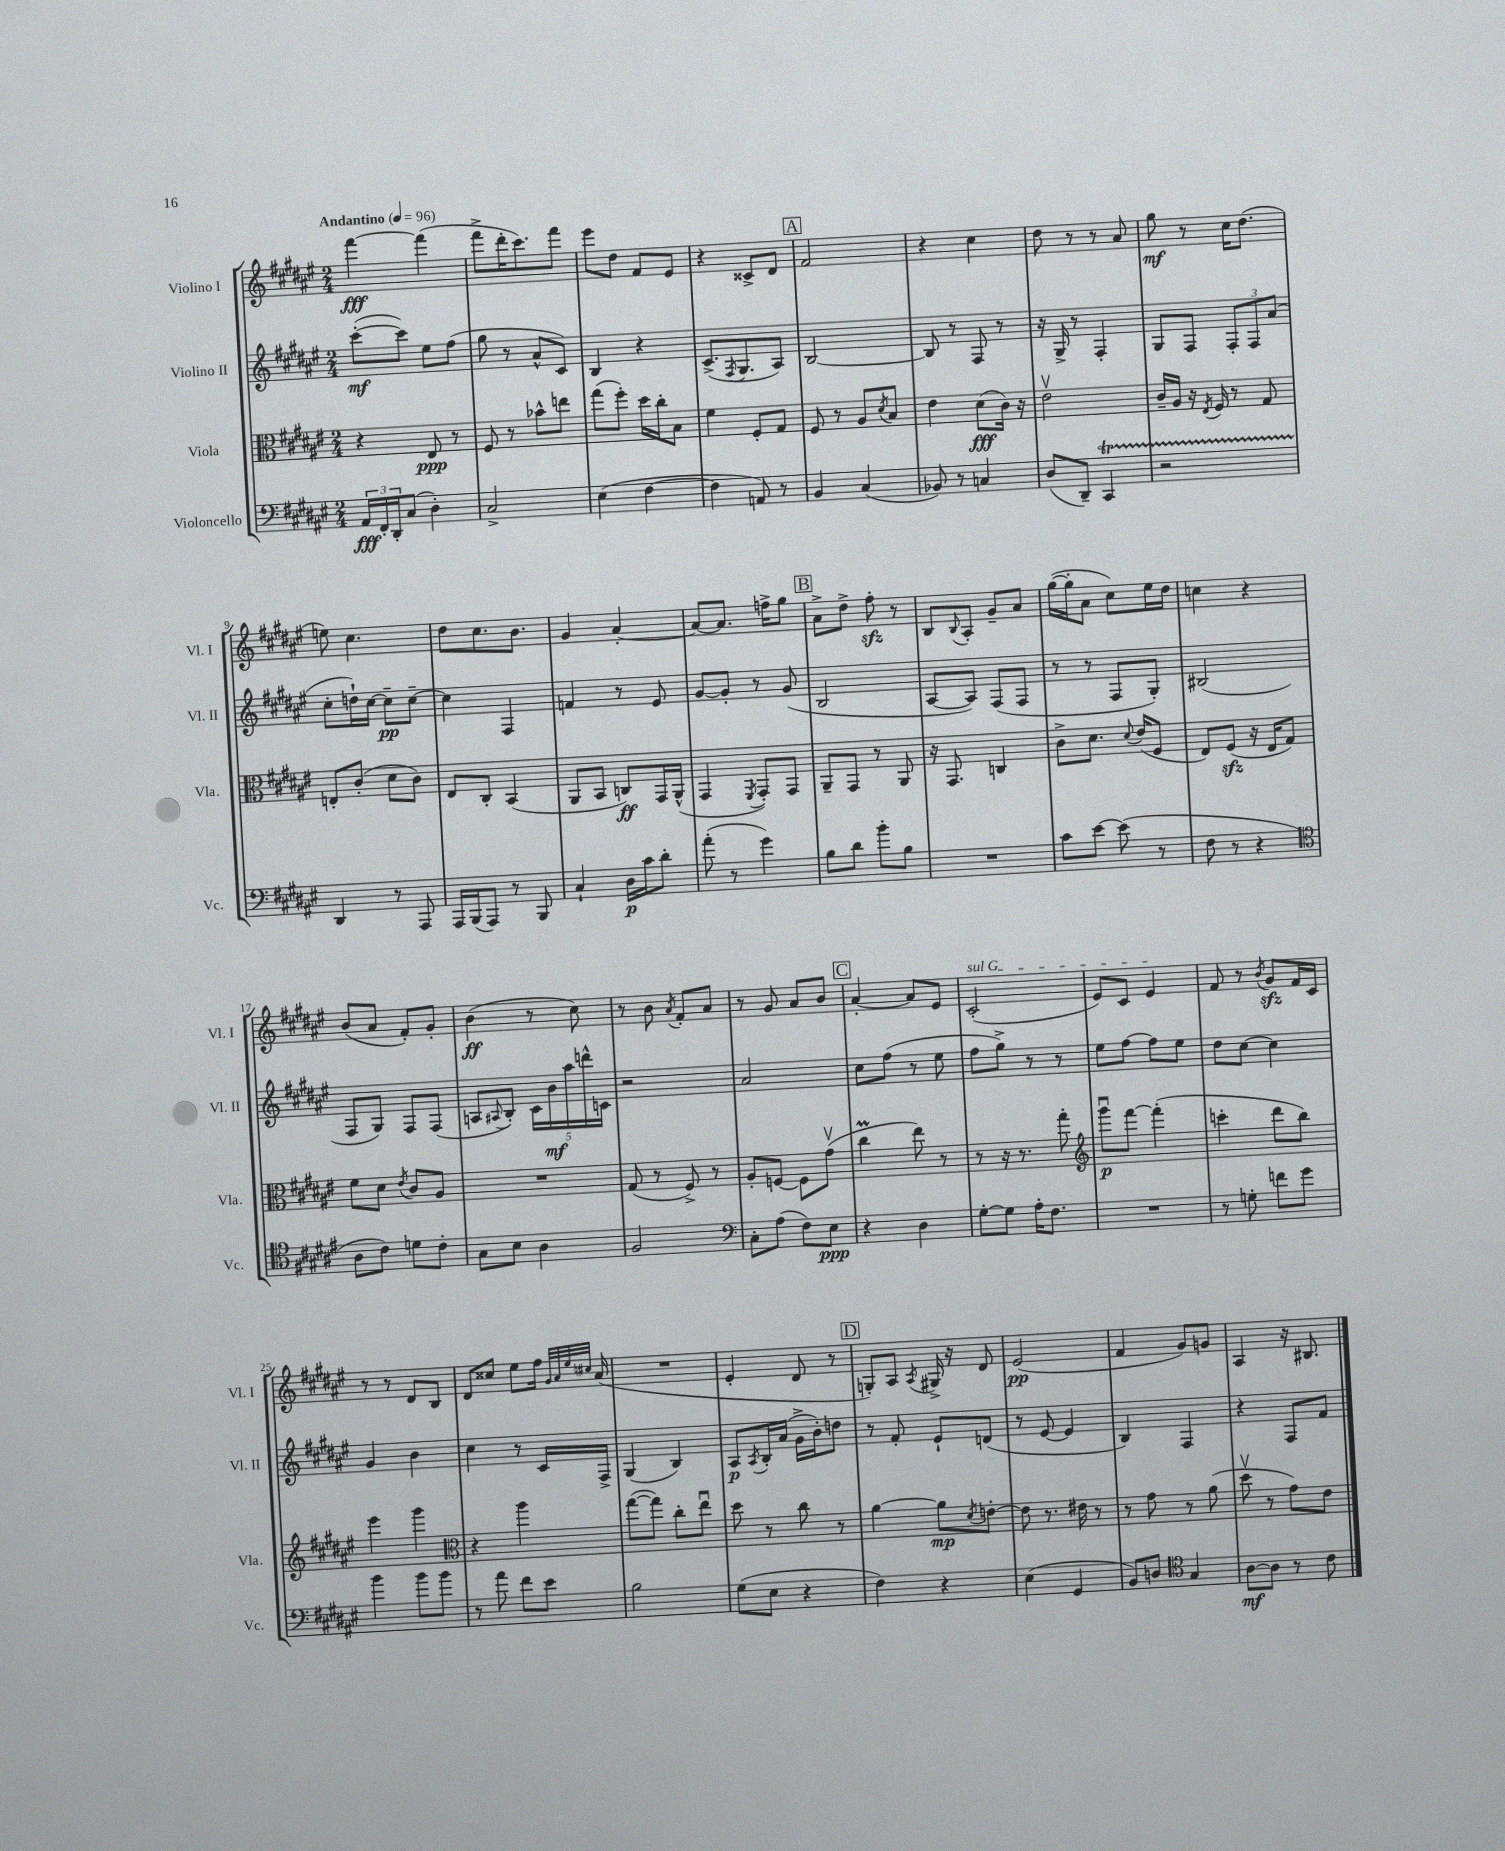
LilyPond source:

<<
\new StaffGroup <<
\new Staff = "s0" \with { instrumentName = "Violino I" shortInstrumentName = "Vl. I" } {
    \clef treble \key fis \major \numericTimeSignature \time 2/4 \tempo "Andantino" 4 = 96
    fis'''4~\fff fis'''4( |
    fis'''8-> dis'''16-. cis'''8.) fis'''8 |
    eis'''8 dis''8 fis'8 eis'8 |
    r4 cisis'8-> dis'8 |
    \mark \markup { \box "A" } fis'2 |
    r4 cis''4 |
    dis''8 r8 r8 ais'8 |
    gis''8\mf r8 cis''16 dis''8.( |
    e''8) cis''4. |
    dis''8 cis''8. b'8. |
    gis'4 ais'4~-. |
    ais'8~ ais'8. f''16-> gis''8 |
    \mark \markup { \box "B" } ais'8-> dis''8-> fis''8-.\sfz r8 |
    b8 \appoggiatura { b8 } ais8-. gis'8-- ais'8 |
    gis''16~( gis''16-. ais'8 cis''8) eis''16 dis''16 |
    c''4 r4 |
    b'8( ais'8 fis'8-.) gis'8-. |
    b'4\ff( r8 cis''8) |
    r8 b'8 \acciaccatura { ais'8 } fis'8-. ais'8 |
    r8 gis'8 ais'8 b'8 |
    \mark \markup { \box "C" } ais'4~-. ais'8 eis'8 |
    \once \override TextSpanner.bound-details.left.text = \markup { \italic "sul G" } cis'2-.\startTextSpan( |
    eis'8) cis'8 eis'4\stopTextSpan |
    fis'8 r8 \acciaccatura { b'8 } gis'8\sfz fis'16 cis'16 |
    r8 r8 dis'8 b8 |
    dis'8 cisis''8 eis''8 fis''16 \grace { gis'32 ais'32 eis''32 cis''32 } ais'16( |
    R2 |
    eis'4-. dis'8 r8 |
    \mark \markup { \box "D" } g8-.) ais8 \acciaccatura { ais8 } gis16-> r16 dis'8 |
    eis'2\pp( |
    fis'4 gis'8) g'8 |
    ais4 r16 bis8. \bar "|." |
}
\new Staff = "s1" \with { instrumentName = "Violino II" shortInstrumentName = "Vl. II" } {
    \clef treble \key fis \major \numericTimeSignature \time 2/4
    cis'''8~-.\mf( cis'''8) eis''8 fis''8( |
    gis''8 r8 ais'8-^ cis'8) |
    b4 r4 |
    cis'8.->( \acciaccatura { fis8 } gis8. ais8) |
    \mark \markup { \box "A" } b2~ |
    b8 r8 fis8 r8 |
    r16 gis16-> r8 fis4-. |
    gis8 fis8 \tuplet 3/2 { fis8-. fis8 ais'8( } |
    cis''8-. d''16-!) cis''16~ cis''8--\pp cis''8~-- |
    cis''4 fis4 |
    f'4 r8 eis'8 |
    gis'8~ gis'8-. r8 gis'8( |
    \mark \markup { \box "B" } b2 |
    ais8~ ais8) fis8( fis8 |
    r8 r8 fis8 gis8-.) |
    bis2( |
    fis8 gis8) fis8 fis8( |
    a8 \appoggiatura { ais8 } b8-.) \tuplet 5/4 { cis'16 b'16\mf ais''16 d'''16-^ c'16 } |
    r2 |
    ais'2 |
    \mark \markup { \box "C" } cis''8 fis''8( r8 eis''8 |
    fis''8 gis''8->) r8 r8 |
    eis''8 fis''8~ fis''8 eis''8 |
    dis''8 cis''8~ cis''4 |
    gis'4 b'4 |
    cis''4 r8 cis'16 fis16-> |
    gis4( b4) |
    ais8\p \acciaccatura { ais8 } b16-. ais'16( gis'16-> b'16-.) d''8 |
    \mark \markup { \box "D" } r8 fis'8-. eis'8-! d'8( |
    r8 eis'8~ eis'4 |
    b4) fis4 |
    r4 fis8 fis'8 \bar "|." |
}
\new Staff = "s2" \with { instrumentName = "Viola" shortInstrumentName = "Vla." } {
    \clef alto \key fis \major \numericTimeSignature \time 2/4
    r4 eis8\ppp r8 |
    fis8 r8 bes'8-^ e''8 |
    gis''8( fis''8-.) dis''16 cis''16-. b8 |
    fis'4 fis8-. gis8 |
    \mark \markup { \box "A" } fis8 r8 ais8 \acciaccatura { dis'8 } b8 |
    eis'4 dis'8\fff( cis'16) r16 |
    eis'2\upbow |
    cis'16-- ais16 r16 \acciaccatura { eis8 } fis16 r8 gis8 |
    e8-. cis'8-.( dis'8 cis'8) |
    eis8 cis8-. b,4( |
    ais,8 b,8 c8\ff) gis,16 ais,16-^( |
    gis,4 \acciaccatura { fis,8 } gis,8-.) gis,8 |
    \mark \markup { \box "B" } ais,8-- gis,8 r8 ais,8 |
    r16 gis,8. c4 |
    cis'8-> dis'8. \appoggiatura { dis'8 } eis'16( fis8 |
    eis8) fis8\sfz( r16 eis16 gis8) |
    fis'8 dis'8 \acciaccatura { eis'8 } cis'8 ais8 |
    R2 |
    gis8( r8 fis8->) r8 |
    ais8-. f8~ f8 gis'8\upbow( |
    \mark \markup { \box "C" } cis''4\prall eis''8) r8 |
    r8 r16 r8. gis''8-. |
    \clef treble gis'''8\downbow\p fis'''8~ fis'''4-.( |
    c'''4-. dis'''8 b''8) |
    eis'''4 gis'''4 |
    \clef alto r4 ais''4 |
    gis''8~( gis''8) cis''8-. eis''8\downbow |
    dis''8 r8 cis''8 r8 |
    \mark \markup { \box "D" } ais'4~ ais'8\mp \acciaccatura { dis'8 } e'8~-. |
    e'8 r8. eis'16 r8 |
    r8 gis'8 r8 ais'8( |
    dis''8\upbow r8 gis'8) eis'8 \bar "|." |
}
\new Staff = "s3" \with { instrumentName = "Violoncello" shortInstrumentName = "Vc." } {
    \clef bass \key fis \major \numericTimeSignature \time 2/4
    \tuplet 3/2 { ais,16\fff fis,16-. dis,16-. } cis8( dis4-.) |
    cis2-> |
    eis4( fis4~ |
    fis4 a,8) r8 |
    \mark \markup { \box "A" } b,4 cis4( |
    bes,8) r8 c4 |
    dis8( dis,8--) cis,4\startTrillSpan |
    r2 |
    dis,4\stopTrillSpan r8 ais,,8 |
    ais,,16 b,,16( ais,,8) r8 b,,8 |
    cis4-! dis16\p cis'16 dis'8-. |
    ais'8-.( r8 gis'4) |
    \mark \markup { \box "B" } b8 dis'8 b'8-. b8 |
    R2 |
    cis'8 eis'8~ eis'8( r8 |
    fis8 r8 r4 |
    \clef tenor ais8 cis'8) d'8 cis'8-. |
    gis8 b8 ais4 |
    fis2 |
    \clef bass cis8-. ais8( fis8) eis8\ppp |
    \mark \markup { \box "C" } r4 dis4 |
    gis8~-. gis8 ais16-. fis8. |
    R2 |
    r8 g8-. f'8 gis'8 |
    b'4 b'8 b'8 |
    r8 ais'8 fis'8 eis'8 |
    b2 |
    gis8( eis8 r4 |
    \mark \markup { \box "D" } fis4) r4 |
    eis4( gis,4 |
    b,8) d8 \clef tenor gis4 |
    ais8~\mf ais8 r8 cis'8 \bar "|." |
}
>>
>>
